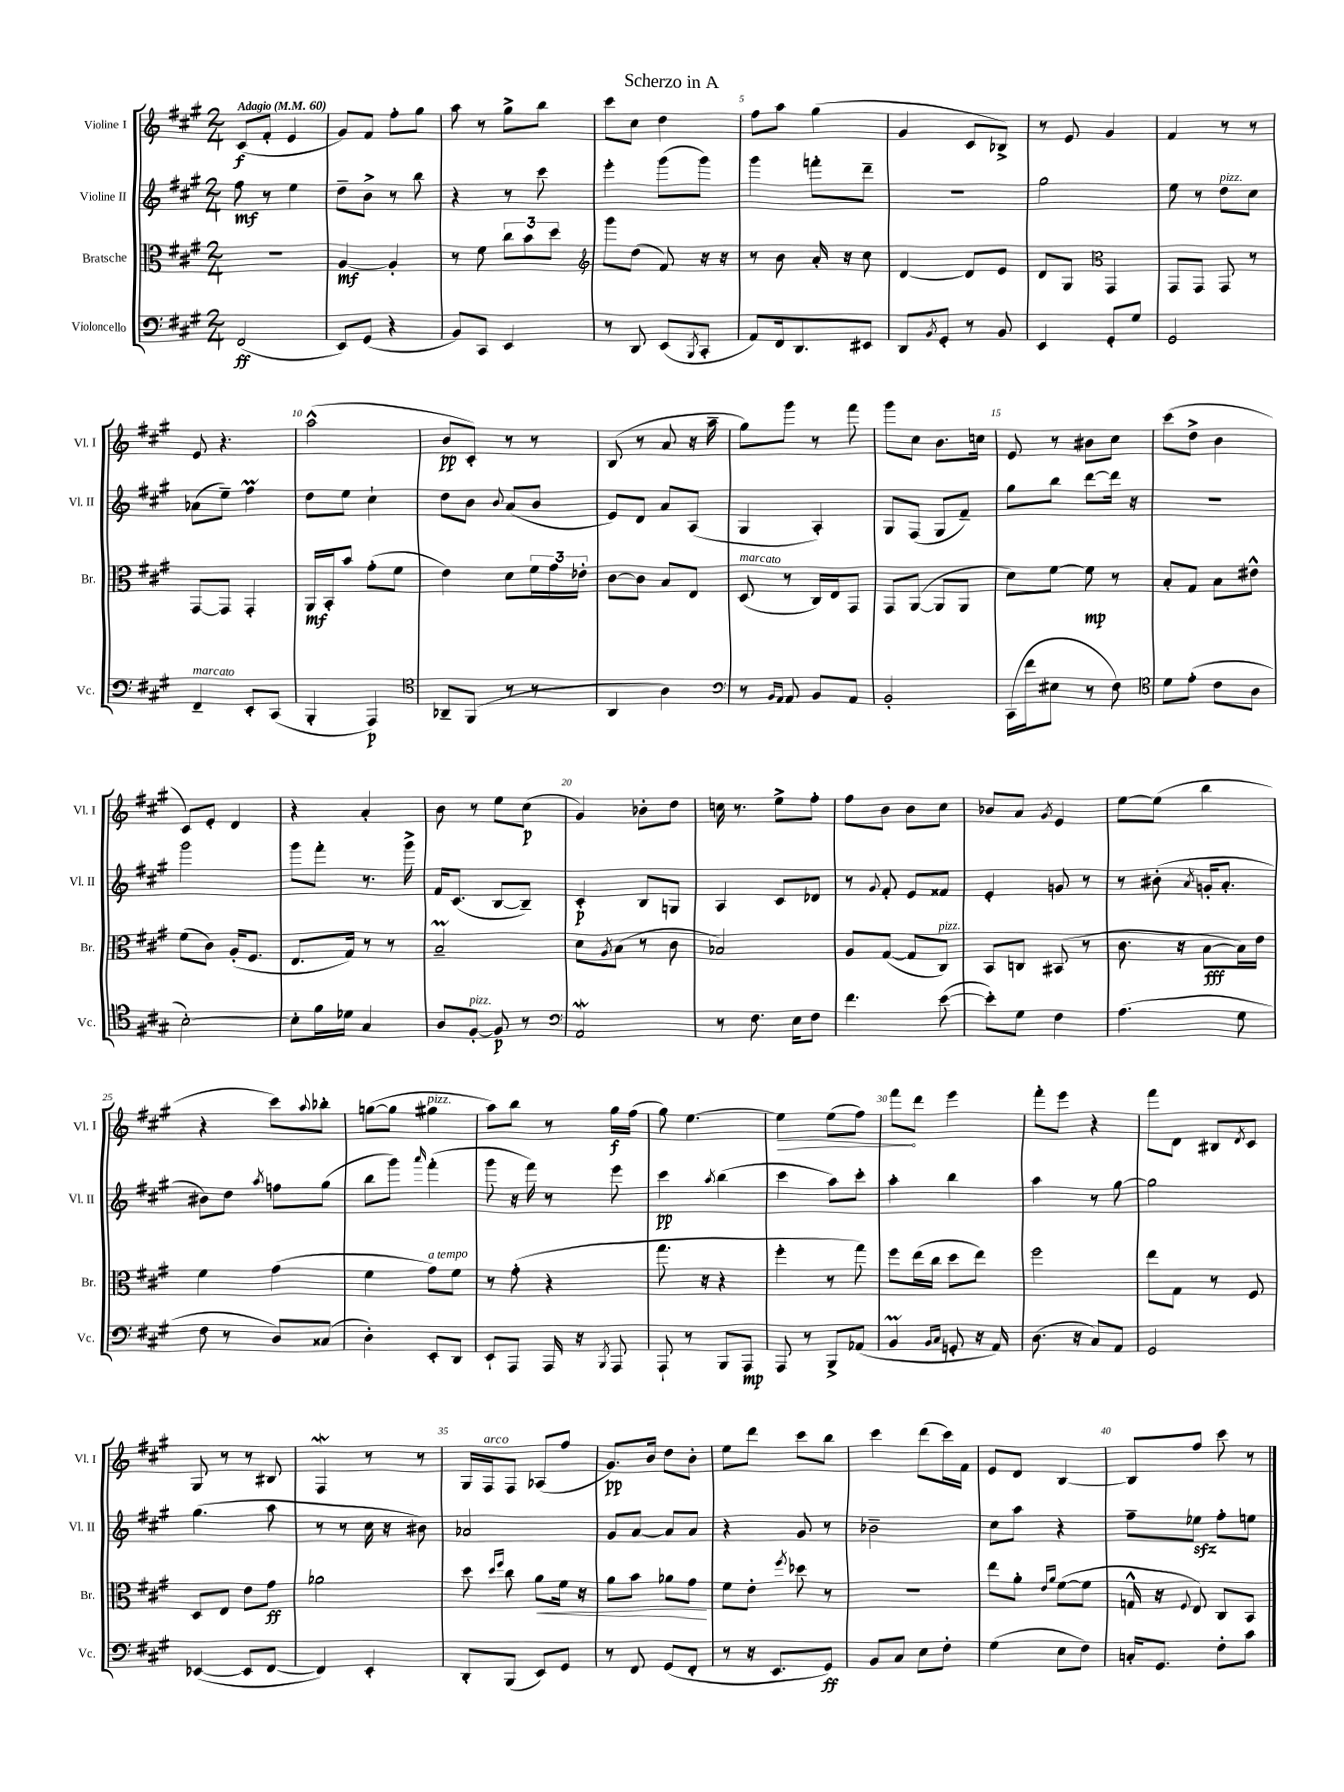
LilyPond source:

\header { title = "Scherzo in A" }
<<
\new StaffGroup <<
\new Staff = "s0" \with { instrumentName = "Violine I" shortInstrumentName = "Vl. I" } {
    \clef treble \key a \major \numericTimeSignature \time 2/4 \tempo "Adagio" 4 = 60
    cis'8\f( fis'8-. e'4 |
    gis'8) fis'8 fis''8-. gis''8 |
    a''8 r8 gis''8-> b''8 |
    cis'''8 cis''8 d''4 |
    fis''8 a''8 gis''4( |
    gis'4 cis'8 bes8->) |
    r8 e'8 gis'4 |
    fis'4 r8 r8 |
    e'8 r4. |
    a''2-^( |
    b'8\pp cis'8-.) r8 r8 |
    b8( r8 a'8 r16 a''16-- |
    gis''8) gis'''8 r8 fis'''8 |
    gis'''8 cis''8 b'8. c''16 |
    e'8 r8 bis'8 cis''8 |
    cis'''8( d''8-> b'4 |
    cis'8) e'8-. d'4 |
    r4 a'4-. |
    b'8 r8 e''8 cis''8\p( |
    gis'4) bes'8-. d''8 |
    c''16 r8. e''8-> fis''8-. |
    fis''8 b'8 b'8 cis''8 |
    bes'8 a'8 \acciaccatura { gis'8 } e'4 |
    e''8~ e''8( b''4 |
    r4 cis'''8) \appoggiatura { a''8 } bes''8-. |
    g''8~( g''8 gis''4^\markup { \italic "pizz." } |
    a''8) b''8 r8 gis''16\f fis''16( |
    gis''8) e''4.~ |
    \once \override Hairpin.circled-tip = ##t e''4\> e''8( fis''8) |
    fis'''8\! d'''8 e'''4 |
    fis'''8-. e'''8 r4 |
    fis'''8 d'8 bis8 \acciaccatura { d'8 } cis'8 |
    gis8 r8 r8 bis8 |
    fis4\mordent r8 r8 |
    gis16 fis16^\markup { \italic "arco" } fis8 aes8( fis''8 |
    gis'8.\pp) b'16 d''8 b'8-. |
    e''8 d'''8 cis'''8 b''8 |
    cis'''4 d'''8( cis'''16) fis'16 |
    e'8 d'8 b4~ |
    b8 fis''8 cis'''8 r8 \bar "|." |
}
\new Staff = "s1" \with { instrumentName = "Violine II" shortInstrumentName = "Vl. II" } {
    \clef treble \key a \major \numericTimeSignature \time 2/4
    fis''8\mf r8 e''4 |
    d''8-- b'8-> r8 b''8 |
    r4 r8 cis'''8 |
    e'''4-. gis'''8( gis'''8) |
    gis'''4 f'''8-. d'''8-- |
    R2 |
    gis''2 |
    e''8 r8 d''8^\markup { \italic "pizz." } cis''8 |
    aes'8( e''8--) fis''4\prall |
    d''8 e''8 cis''4-! |
    d''8 b'8 \appoggiatura { b'8 } a'8( b'8 |
    e'8) d'8 a'8 a8( |
    gis4 a4-.) |
    gis8 fis8( gis8 fis'8--) |
    gis''8 b''8 d'''8~ d'''16 r16 |
    r2 |
    gis'''2 |
    gis'''8 fis'''8-. r8. gis'''16-> |
    fis'16 cis'8.( b8~ b8--) |
    cis'4-.\p b8 g8 |
    a4 cis'8 des'8 |
    r8 \appoggiatura { gis'8 } fis'8-. e'8 fisis'8 |
    e'4-. g'8 r8 |
    r8 bis'8-.( \acciaccatura { a'8 } g'16-. a'8.-. |
    bis'8) d''8 \acciaccatura { a''8 } f''8 gis''8( |
    b''8 gis'''8) \grace { a'''16 } fis'''4-.( |
    gis'''8 r16 fis'''16) r8 e'''8 |
    cis'''4\pp \acciaccatura { a''8 } b''4( |
    cis'''4 a''8) cis'''8-. |
    a''4-. b''4 |
    a''4 r8 gis''8~ |
    gis''2 |
    gis''4.( a''8 |
    r8 r8 cis''16 r16 bis'8) |
    aes'2 |
    gis'8 a'8~ a'8 a'8 |
    r4 gis'8 r8 |
    bes'2-- |
    cis''8 a''8 r4 |
    fis''8-- ees''8\sfz fis''8-. e''8 \bar "|." |
}
\new Staff = "s2" \with { instrumentName = "Bratsche" shortInstrumentName = "Br." } {
    \clef alto \key a \major \numericTimeSignature \time 2/4
    R2 |
    a4~\mf a4-. |
    r8 fis'8 \tuplet 3/2 { cis''8 b'8 d''8 } |
    \clef treble gis'''8 d''8( fis'8) r16 r16 |
    r8 b'8 a'16-. r16 cis''8 |
    d'4~ d'8 e'8 |
    d'8 gis8 \clef alto gis,4 |
    gis,8 gis,8 gis,8 r8 |
    gis,8~ gis,8 gis,4-. |
    a,16\mf b,16-. b'8 gis'8-.( fis'8 |
    e'4) d'8 \tuplet 3/2 { fis'16 gis'16 ees'16-. } |
    cis'8~ cis'8 b8 e8 |
    d8^\markup { \italic "marcato" }( r8 cis16) e16 gis,8 |
    gis,8 a,8~( a,8 a,8 |
    d'8) fis'8~ fis'8\mp r8 |
    b8-. gis8 b8 eis'8-^ |
    fis'8( cis'8) a16-.( fis8. |
    e8. gis16) r8 r8 |
    b2--\prall |
    d'8 \acciaccatura { a8 } b8( r8 cis'8 |
    bes2) |
    a8 gis8~( gis8 cis8^\markup { \italic "pizz." }) |
    b,8 c8 bis,8( r8 |
    cis'8. r16 b8~\fff b16) e'16 |
    fis'4 gis'4( |
    fis'4 gis'8^\markup { \italic "a tempo" }) fis'8 |
    r8 gis'8-.( r4 |
    gis''8. r16 r4 |
    fis''4-. r8 gis''8) |
    fis''8 e''16( cis''16 d''8 e''8) |
    fis''2 |
    e''8 gis8 r8 fis8 |
    d8 e8 e'8 gis'8\ff |
    aes'2 |
    d''8 \grace { d''16 fis''16 } cis''8 a'8\< fis'16 r16 |
    a'8 b'8 aes'8 gis'8\! |
    fis'8 e'8-. \acciaccatura { fis''8 } des''8 r8 |
    R2 |
    e''8 a'8-. \grace { e'16 a'16 } fis'8~( fis'8 |
    g16-^ r16 \appoggiatura { fis8 } e8) cis8 b,8 \bar "|." |
}
\new Staff = "s3" \with { instrumentName = "Violoncello" shortInstrumentName = "Vc." } {
    \clef bass \key a \major \numericTimeSignature \time 2/4
    fis,2\ff( |
    e,8) gis,8( r4 |
    b,8) cis,8 e,4 |
    r8 d,8 e,8( \acciaccatura { b,,8 } cis,8-. |
    a,8) fis,16 d,8. eis,8 |
    d,8 \acciaccatura { b,8 } gis,8-. r8 b,8 |
    e,4 gis,8-. gis8 |
    gis,2 |
    fis,4--^\markup { \italic "marcato" } e,8-. cis,8( |
    b,,4-. a,,4\p) |
    \clef tenor aes,8-- fis,8( r8 r8 |
    a,4 a4) |
    \clef bass r8 \grace { b,16 a,16 } a,8 b,8 a,8 |
    b,2-. |
    cis,16( fis'16 eis8 r8 fis8) |
    \clef tenor d'8 e'8-.( cis'8 a8 |
    b2~-.) |
    b8-. fis'16 des'16 gis4 |
    a8 fis8~-.^\markup { \italic "pizz." } fis8\p r8 |
    \clef bass a,2\mordent |
    r8 fis8. e16 fis8 |
    fis'4. e'8~( |
    e'8-.) gis8 fis4 |
    a4.( gis8 |
    fis8 r8 d8) cisis8( |
    d4-.) e,8-. d,8 |
    e,8-! a,,8 a,,16 r16 \acciaccatura { b,,8 } a,,8 |
    a,,8-! r8 b,,8 a,,8\mp |
    a,,8 r8 b,,8-> aes,8( |
    b,4\prall \grace { b,16 cis16 } g,8-. r16 a,16) |
    d8.( r16 cis8) a,8 |
    gis,2 |
    ees,4~( ees,8 fis,8~ |
    fis,4) e,4-. |
    d,8-. b,,8( e,8) gis,8 |
    r8 fis,8 gis,8( fis,8-. |
    r8 r16 e,8. gis,8\ff) |
    b,8 cis8 e8 fis8-. |
    gis4( e8 fis8) |
    c16-. gis,8. fis8-. cis'8 \bar "|." |
}
>>
>>
\layout { \context { \Score \override BarNumber.break-visibility = ##(#f #t #t) barNumberVisibility = #(every-nth-bar-number-visible 5) } }
